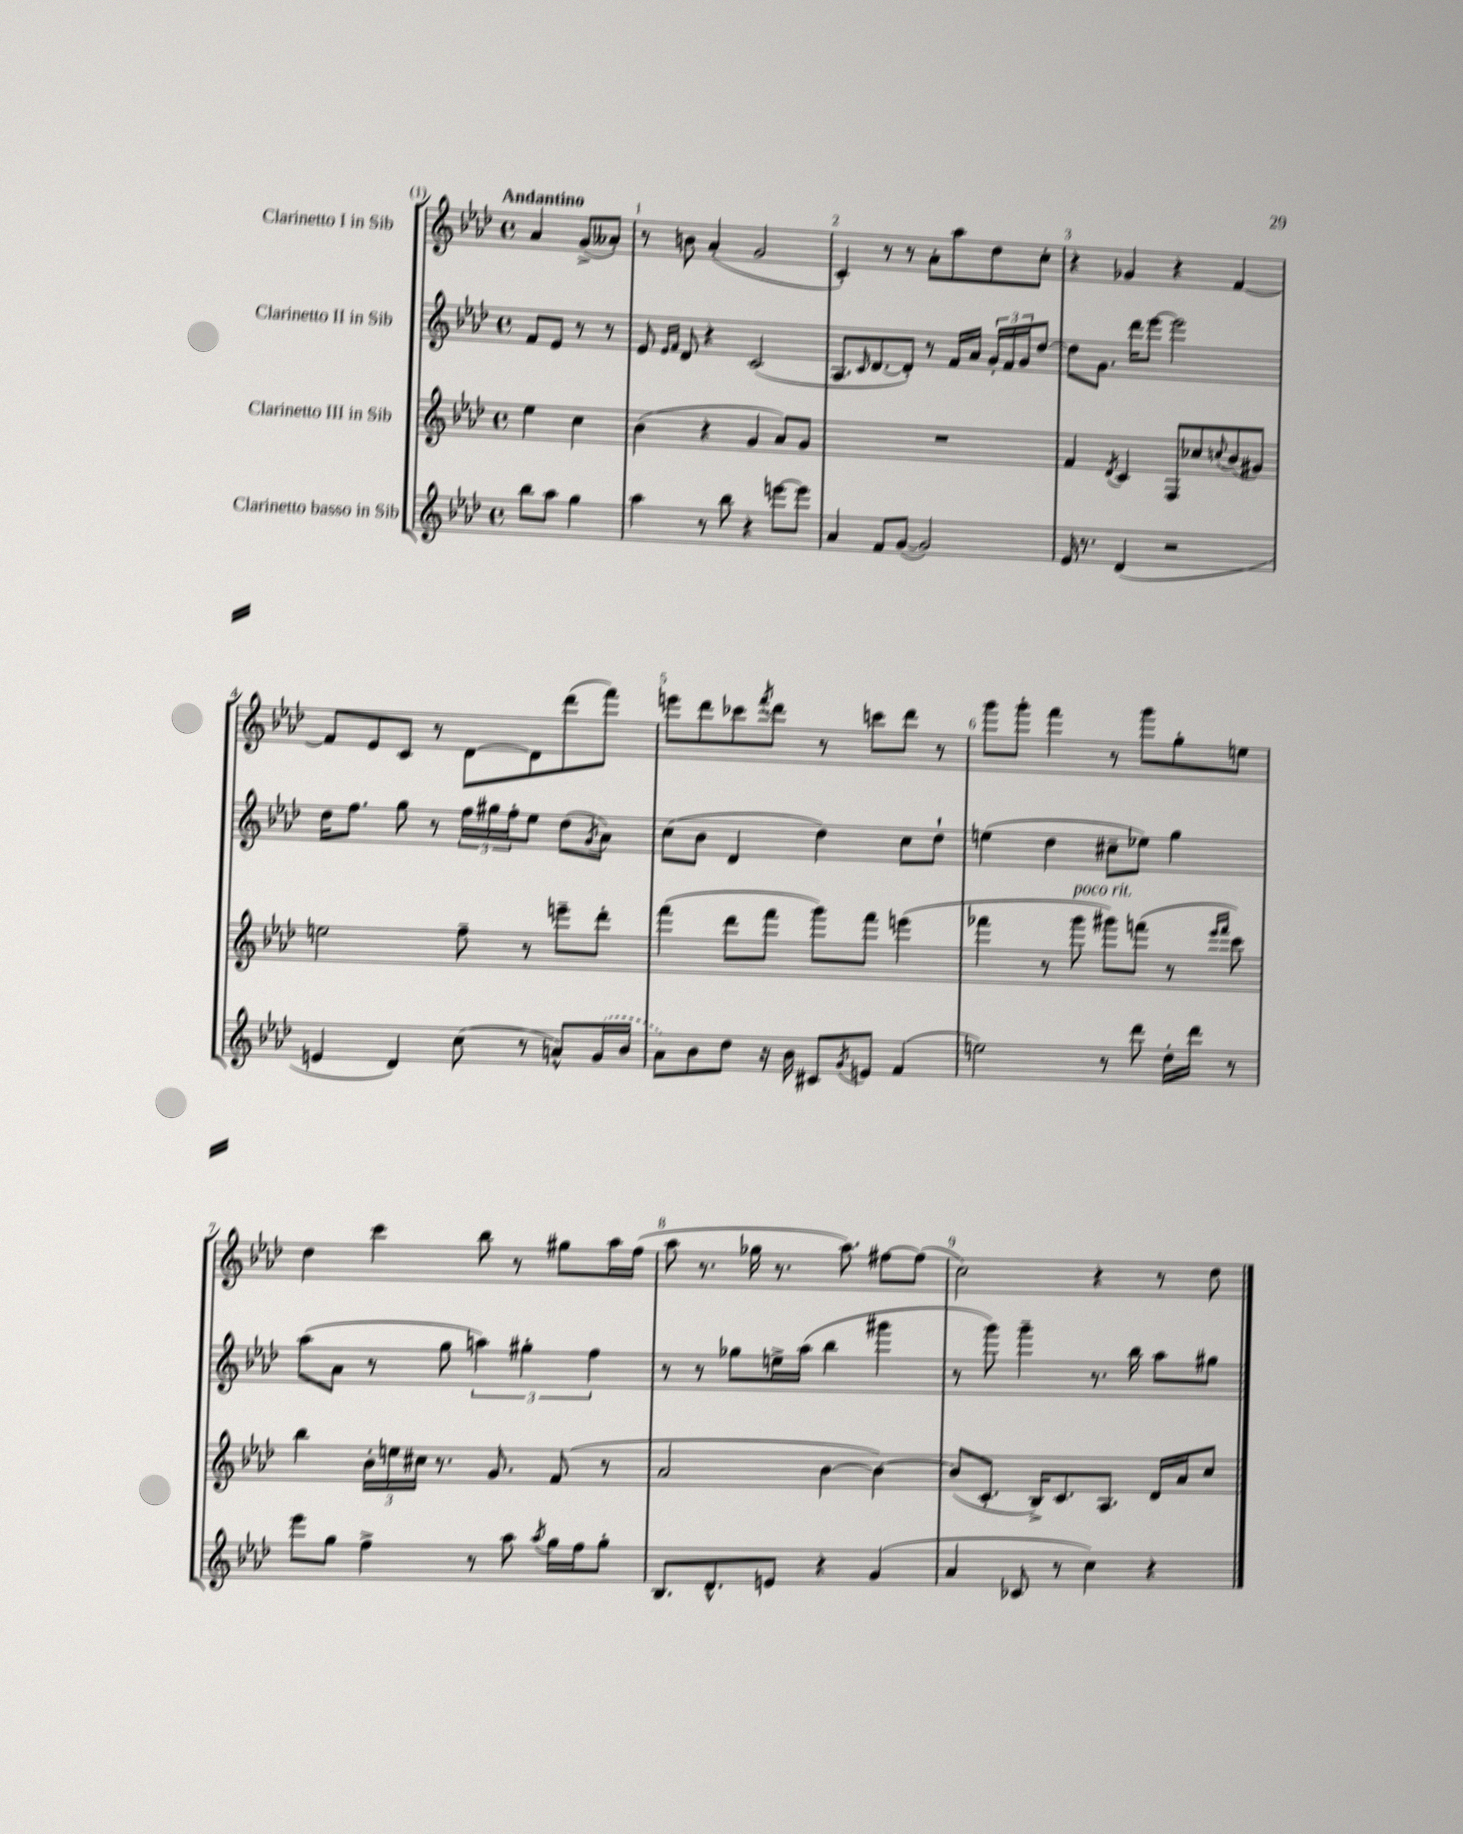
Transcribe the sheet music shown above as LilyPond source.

<<
\new StaffGroup <<
\new Staff = "s0" \with { instrumentName = "Clarinetto I in Sib" } {
    \clef treble \key aes \major \defaultTimeSignature \time 4/4 \partial 2 \tempo "Andantino"
    aes'4 g'8->( aeses'8-.) |
    r8 b'8 aes'4-.( g'2 |
    c'4-.) r8 r8 aes'8-. aes''8 des''8 c''8-. |
    r4 ges'4 r4 f'4~ |
    f'8 ees'8 c'8 r8 des'8~ des'8 des'''8( f'''8) |
    e'''8 des'''8 ces'''8 \acciaccatura { f'''8 } des'''8 r8 c'''8 des'''8 r8 |
    g'''8 g'''8-. f'''4 r8 g'''8 g''8-. e''8 |
    des''4 c'''4 bes''8 r8 gis''8 aes''16 f''16( |
    aes''8 r8. ges''16 r8. aes''8.) fis''8~ fis''8( |
    c''2) r4 r8 des''8 \bar "|." |
}
\new Staff = "s1" \with { instrumentName = "Clarinetto II in Sib" } {
    \clef treble \key aes \major \defaultTimeSignature \time 4/4 \partial 2
    f'8 ees'8 r8 r8 |
    ees'8 \grace { ees'16 f'16 } des'8 r4 c'2( |
    aes8. \grace { c'16 } des'8.~ des'8-.) r8 f'16 aes'16 \tuplet 3/2 { g'16-. f'16 g'16 } des''8~ |
    des''8 g'8. des'''16 ees'''8~ ees'''2 |
    des''16 f''8. g''8 r8 \tuplet 3/2 { f''16 gis''16 f''16-. } ees''8 des''8( \acciaccatura { g'8 } aes'8) |
    c''8( bes'8 des'4 des''4) c''8 des''8-! |
    e''4( des''4 cis''8-- ees''8) g''4 |
    aes''8( aes'8 r8 g''8 \tuplet 3/2 { a''4) gis''4-. f''4 } |
    r8 r8 ges''8 e''16-> aes''16( bes''4 gis'''4 |
    r8 g'''8) g'''4-- r8. bes''16 aes''8 gis''8 \bar "|." |
}
\new Staff = "s2" \with { instrumentName = "Clarinetto III in Sib" } {
    \clef treble \key aes \major \defaultTimeSignature \time 4/4 \partial 2
    ees''4 c''4 |
    bes'4( r4 g'4 aes'8) g'8 |
    R1 |
    f'4 \acciaccatura { des'8 } c'4 f8 ces''8 \appoggiatura { c''8 } bes'8( gis'8) |
    e''2 f''8-- r8 e'''8-- des'''8-. |
    f'''4( des'''8 f'''8 g'''8) f'''8 e'''4( |
    fes'''4 r8 g'''8^\markup { \italic "poco rit." } gis'''8) f'''8( r8 \grace { ees'''16 f'''16 } c'''8) |
    bes''4 \tuplet 3/2 { bes'16-. e''16 cis''16 } r8. g'8. f'8( r8 |
    aes'2 bes'4~ bes'4~) |
    bes'8( c'8.-. bes16->) c'8. aes8. des'16 aes'16 c''8 \bar "|." |
}
\new Staff = "s3" \with { instrumentName = "Clarinetto basso in Sib" } {
    \clef treble \key aes \major \defaultTimeSignature \time 4/4 \partial 2
    bes''8 aes''8 g''4 |
    aes''4 r8 bes''8 r4 e'''8~ e'''8 |
    aes'4 f'8 g'8~( g'2) |
    ees'16 r8. des'4( r2 |
    e'4 des'4) c''8( r8 a'8-^) \once \slurDashed g'16( bes'16 |
    aes'8) bes'8 des''8 r16 bes'16 cis'8 \acciaccatura { g'8 } e'8 f'4( |
    e''2) r8 des'''8 des''16-. des'''16 r8 |
    ees'''8 g''8 f''4-> r8 aes''8 \acciaccatura { aes''8 } g''16 f''16 g''8-. |
    bes8. des'8.-^ e'8 r4 g'4( |
    aes'4 ces'8 r8 c''4) r4 \bar "|." |
}
>>
>>
\layout { \context { \Score \override BarNumber.break-visibility = ##(#f #t #t) barNumberVisibility = #all-bar-numbers-visible } }
